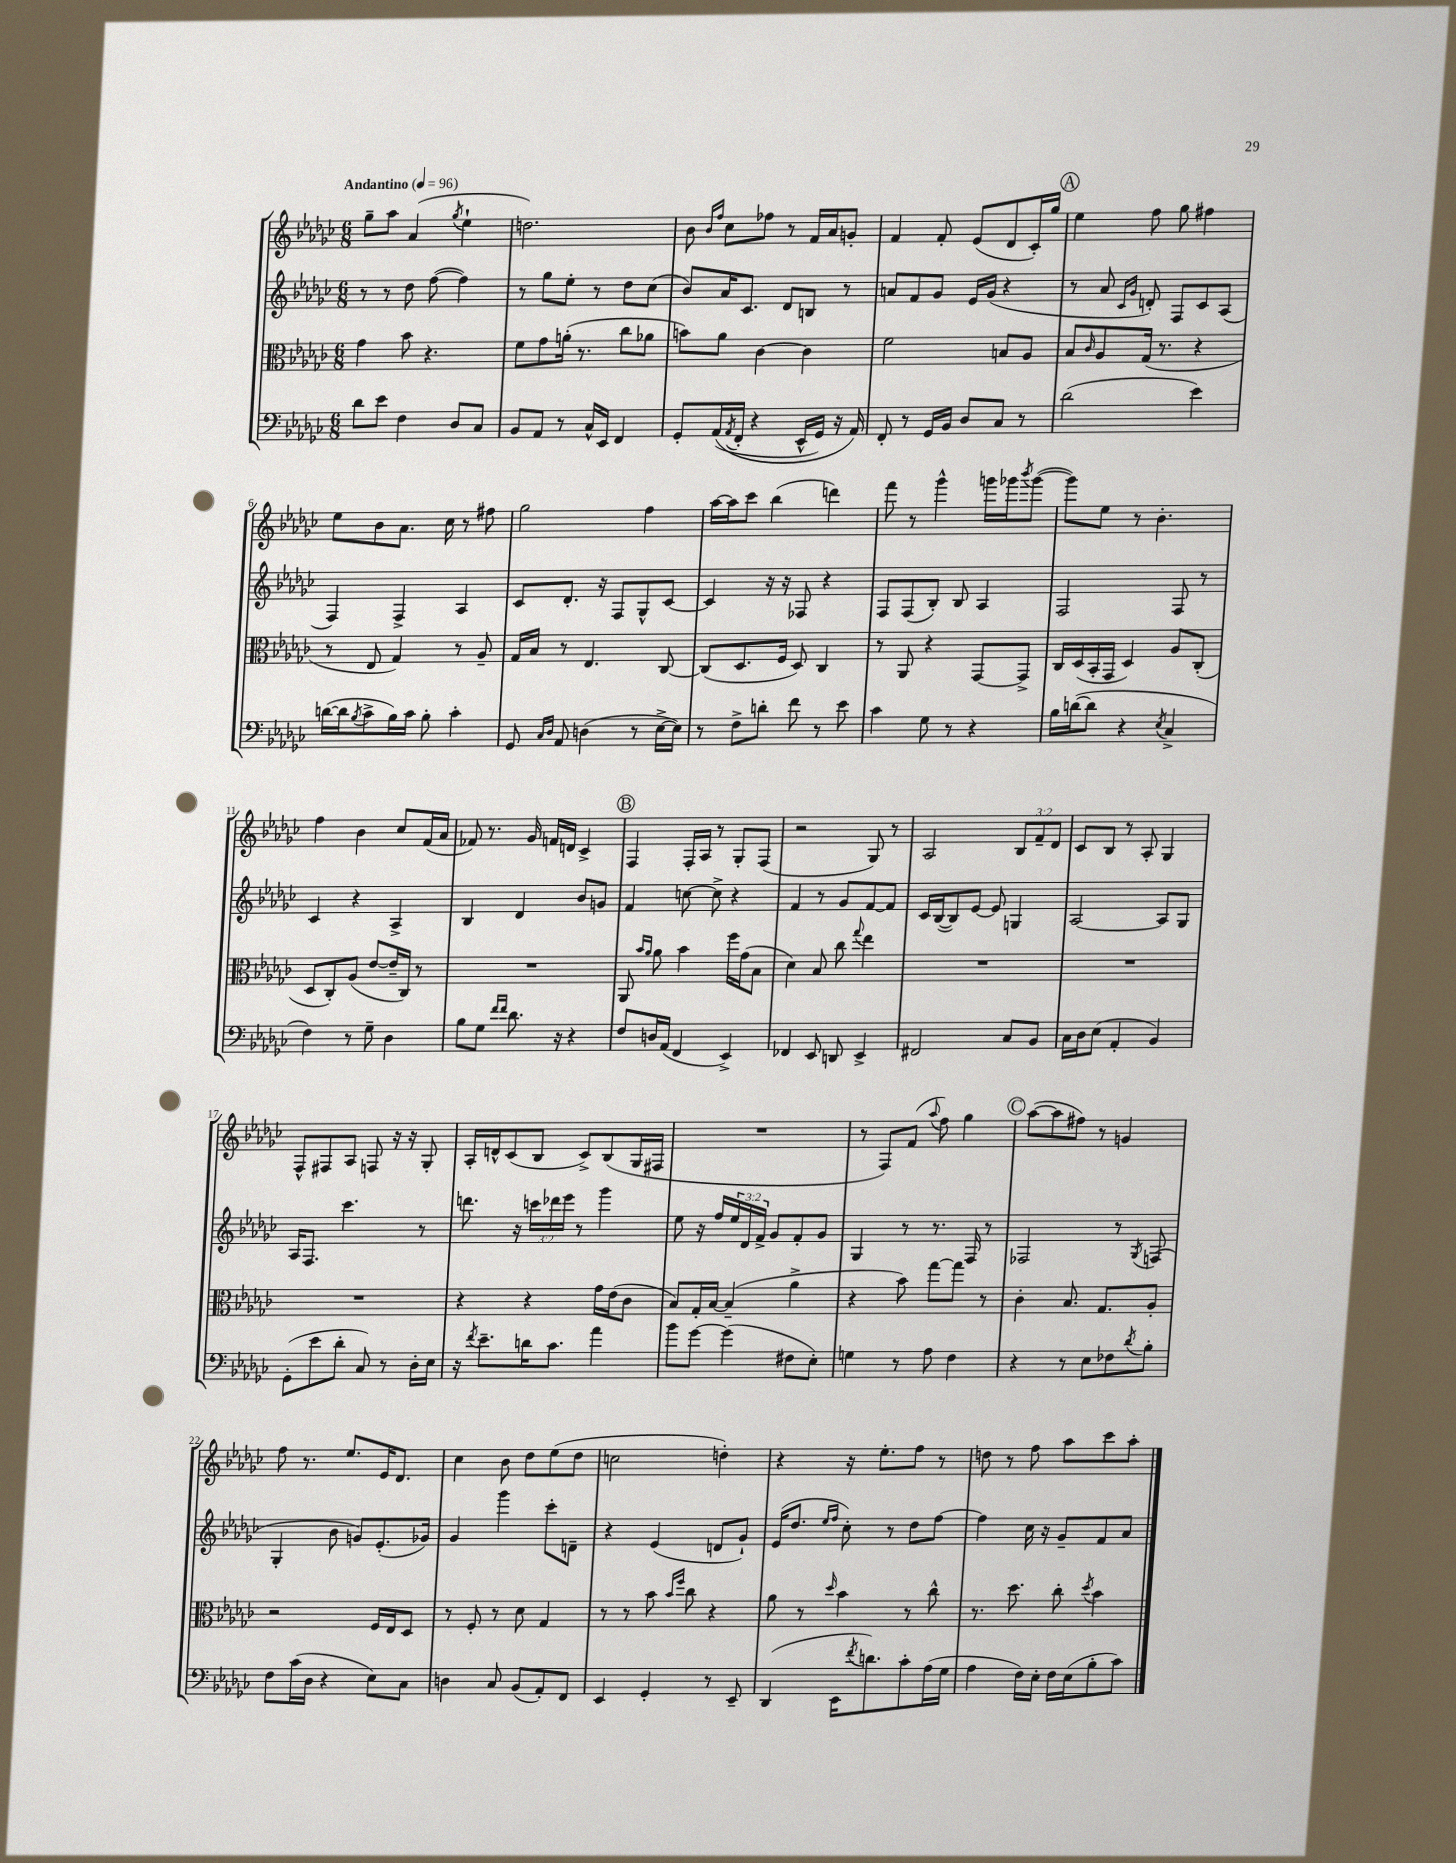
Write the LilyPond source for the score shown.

<<
\new StaffGroup <<
\new Staff = "s0" {
    \clef treble \key ges \major \numericTimeSignature \time 6/8 \override Staff.TupletNumber.text = #tuplet-number::calc-fraction-text \tempo "Andantino" 4 = 96
    ges''8-- aes''8 aes'4( \acciaccatura { ges''8 } ees''4-! |
    d''2.) |
    bes'8 \grace { bes'16 f''16 } ces''8 fes''8 r8 f'16 aes'16 g'8-. |
    f'4 f'8-. ees'8( des'8 ces'16-.) ges''16 |
    \mark \markup { \circle "A" } ees''4 f''8 ges''8 fis''4 |
    ees''8 bes'8 aes'8. ces''16 r8 fis''8 |
    ges''2 f''4 |
    aes''16~ aes''16 ces'''8 bes''4( d'''4) |
    f'''8 r8 ges'''4-^ g'''16 ges'''16 \acciaccatura { bes'''8 } ges'''8~( |
    ges'''8) ees''8 r8 bes'4.-. |
    f''4 bes'4 ces''8 f'16( aes'16 |
    fes'8) r8. ges'16 f'16 d'16 ces'4-> |
    \mark \markup { \circle "B" } f4 f16-. aes16 r8 ges8-. f8( |
    r2 ges8) r8 |
    aes2 \tuplet 3/2 { bes8 f'8-- des'8 } |
    ces'8 bes8 r8 aes8-. ges4 |
    f8-^ fis8 aes8 f8 r16 r16 ges8-. |
    aes16-. d'16-^ ces'8( bes8 ces'8->) bes8( ges16 fis16 |
    R2. |
    r8 f8) f'8( \appoggiatura { aes''8 } f''8) ges''4 |
    \mark \markup { \circle "C" } aes''8~( aes''8 fis''8) r8 g'4 |
    f''8 r8. ees''8. ees'16 des'8. |
    ces''4 bes'8 des''8 ees''8( des''8 |
    c''2 d''4-.) |
    r4 r16 ees''8.-. f''8 r8 |
    d''8 r8 f''8 aes''8 ces'''8 aes''8-. \bar "|." |
}
\new Staff = "s1" {
    \clef treble \key ges \major \numericTimeSignature \time 6/8 \override Staff.TupletNumber.text = #tuplet-number::calc-fraction-text
    r8 r8 des''8 f''8~( f''4) |
    r8 ges''8 ees''8-. r8 des''8 ces''8( |
    bes'8) aes'16 ces'8. des'8 b8 r8 |
    a'8 f'8 ges'8 ees'16 ges'16( r4 |
    \mark \markup { \circle "A" } r8 aes'8 \grace { ces'16 ges'16 } d'8-.) f8 ces'8 aes8( |
    f4) f4-> aes4 |
    ces'8 des'8.-. r16 f8 ges8-^ ces'8~ |
    ces'4 r16 r16 fes8 r4 |
    f8 f8( bes8-.) bes8 aes4 |
    f2 f8 r8 |
    ces'4 r4 aes4-> |
    bes4 des'4 bes'8 g'8 |
    \mark \markup { \circle "B" } f'4 c''8~ c''8-> r4 |
    f'4 r8 ges'8 f'8~ f'8 |
    ces'16 bes16~( bes8) ees'8~ ees'8 g4 |
    aes2~ aes8 ges8 |
    aes16 f8. ces'''4. r8 |
    d'''8. r16 \tuplet 3/2 { c'''16 des'''16 ees'''16 } r8 ges'''4 |
    ees''8 r16 f''16 \tuplet 3/2 { ees''16 des'16 f'16-> } ges'8 f'8-. ges'8 |
    ges4 r8 r8. f16 r8 |
    \mark \markup { \circle "C" } fes2 r8 \acciaccatura { ges8 } f8( |
    ges4-. bes'8 g'8) ees'8.-.( ges'16) |
    ges'4 ges'''4 ces'''8-. d'8-- |
    r4 ees'4( d'8 ges'8-!) |
    ees'16( des''8. \grace { ees''16 f''16 } ces''8-.) r8 des''8 f''8~ |
    f''4 ces''16 r16 ges'8-- f'8 aes'8 \bar "|." |
}
\new Staff = "s2" {
    \clef alto \key ges \major \numericTimeSignature \time 6/8
    ges'4 bes'8 r4. |
    f'8 ges'8 a'16-.( r8. ces''8 aes'8 |
    b'8) aes'8 ces'4~ ces'4 |
    f'2 b8 aes8 |
    \mark \markup { \circle "A" } bes8 \grace { ces'16 } aes8 ges16( r8. r4 |
    r8 ees8 ges4) r8 aes8-- |
    ges16 bes16 r8 ees4. ces8~ |
    ces8( des8. f16 des8) ces4 |
    r8 aes,8 r4 ges,8~ ges,8-> |
    ces16 des16( bes,16-. ges,16 des4) aes8 ces8-.( |
    des8 ces8-.) aes8( ees'8~ ees'16-- ces16) r8 |
    R2. |
    \mark \markup { \circle "B" } aes,8 \grace { bes'16 aes'16 } aes'8 bes'4 f''16 ges'16( bes8 |
    des'4) bes8 ces''8 \appoggiatura { ges''8 } ees''4 |
    R2. |
    R2. |
    R2. |
    r4 r4 ges'16 ees'16( ces'8 |
    bes8) ges16-. bes16~ bes4--( aes'4-> |
    r4 bes'8) ges''8~ ges''8 r8 |
    \mark \markup { \circle "C" } ces'4-. bes8. ges8. aes8-. |
    r2 f16 ees16 des8 |
    r8 f8-. r8 des'8 ges4 |
    r8 r8 bes'8 \grace { bes'16 f''16 } ces''8 r4 |
    aes'8 r8 \grace { des''16 } bes'4 r8 ces''8-^ |
    r8. des''8. ces''8-. \acciaccatura { des''8 } bes'4 \bar "|." |
}
\new Staff = "s3" {
    \clef bass \key ges \major \numericTimeSignature \time 6/8
    des'8 ees'8 f4 des8 ces8 |
    bes,8 aes,8 r8 ces16-^ ees,16 f,4 |
    ges,8-. aes,16(\( \acciaccatura { aes,8 } f,16-. r4 ees,16-^ ges,16) r16 aes,16\) |
    f,8-. r8 ges,16 bes,16 des8 ces8 r8 |
    \mark \markup { \circle "A" } des'2( ees'4) |
    d'16~( d'16 \acciaccatura { bes8 } ces'8-> bes16) ces'16 bes8-. ces'4-. |
    ges,8 \grace { ces16 des16 } aes,8 d4( r8 ees16~-> ees16) |
    r8 f8-> d'8-. f'8 r8 ees'8 |
    ces'4 ges8 r8 r4 |
    bes16 d'16~( d'8 r4 \acciaccatura { ees8 } ces4-> |
    f4) r8 ges8-- des4 |
    bes8 ges8 \grace { f'16 f'16 } des'8. r16 r4 |
    \mark \markup { \circle "B" } f8 d16 aes,16( f,4 ees,4->) |
    fes,4 ees,8 d,8 ees,4-> |
    fis,2 ces8 bes,8 |
    ces16 des16 ees8( aes,4-. bes,4) |
    ges,8-.( ees'8 des'8-. ces8) r8 des16-. ees16 |
    r16 \acciaccatura { f'8 } ees'8.-- d'16 ces'8. aes'4 |
    bes'8 ges'8~ ges'4( fis8 ees8-.) |
    g4 r8 aes8 f4 |
    \mark \markup { \circle "C" } r4 r8 ees8 fes8 \acciaccatura { des'8 } bes8-. |
    f8 ces'16( des16 r4 ees8) ces8 |
    d4 ces8 bes,8( aes,8-.) f,8 |
    ees,4 ges,4-. r8 ees,8-- |
    des,4( ees,16 \acciaccatura { f'8 } d'8.) ces'8-. aes16( ges16 |
    aes4 f16) ees16-. f16 ees16( bes8-. ces'8) \bar "|." |
}
>>
>>
